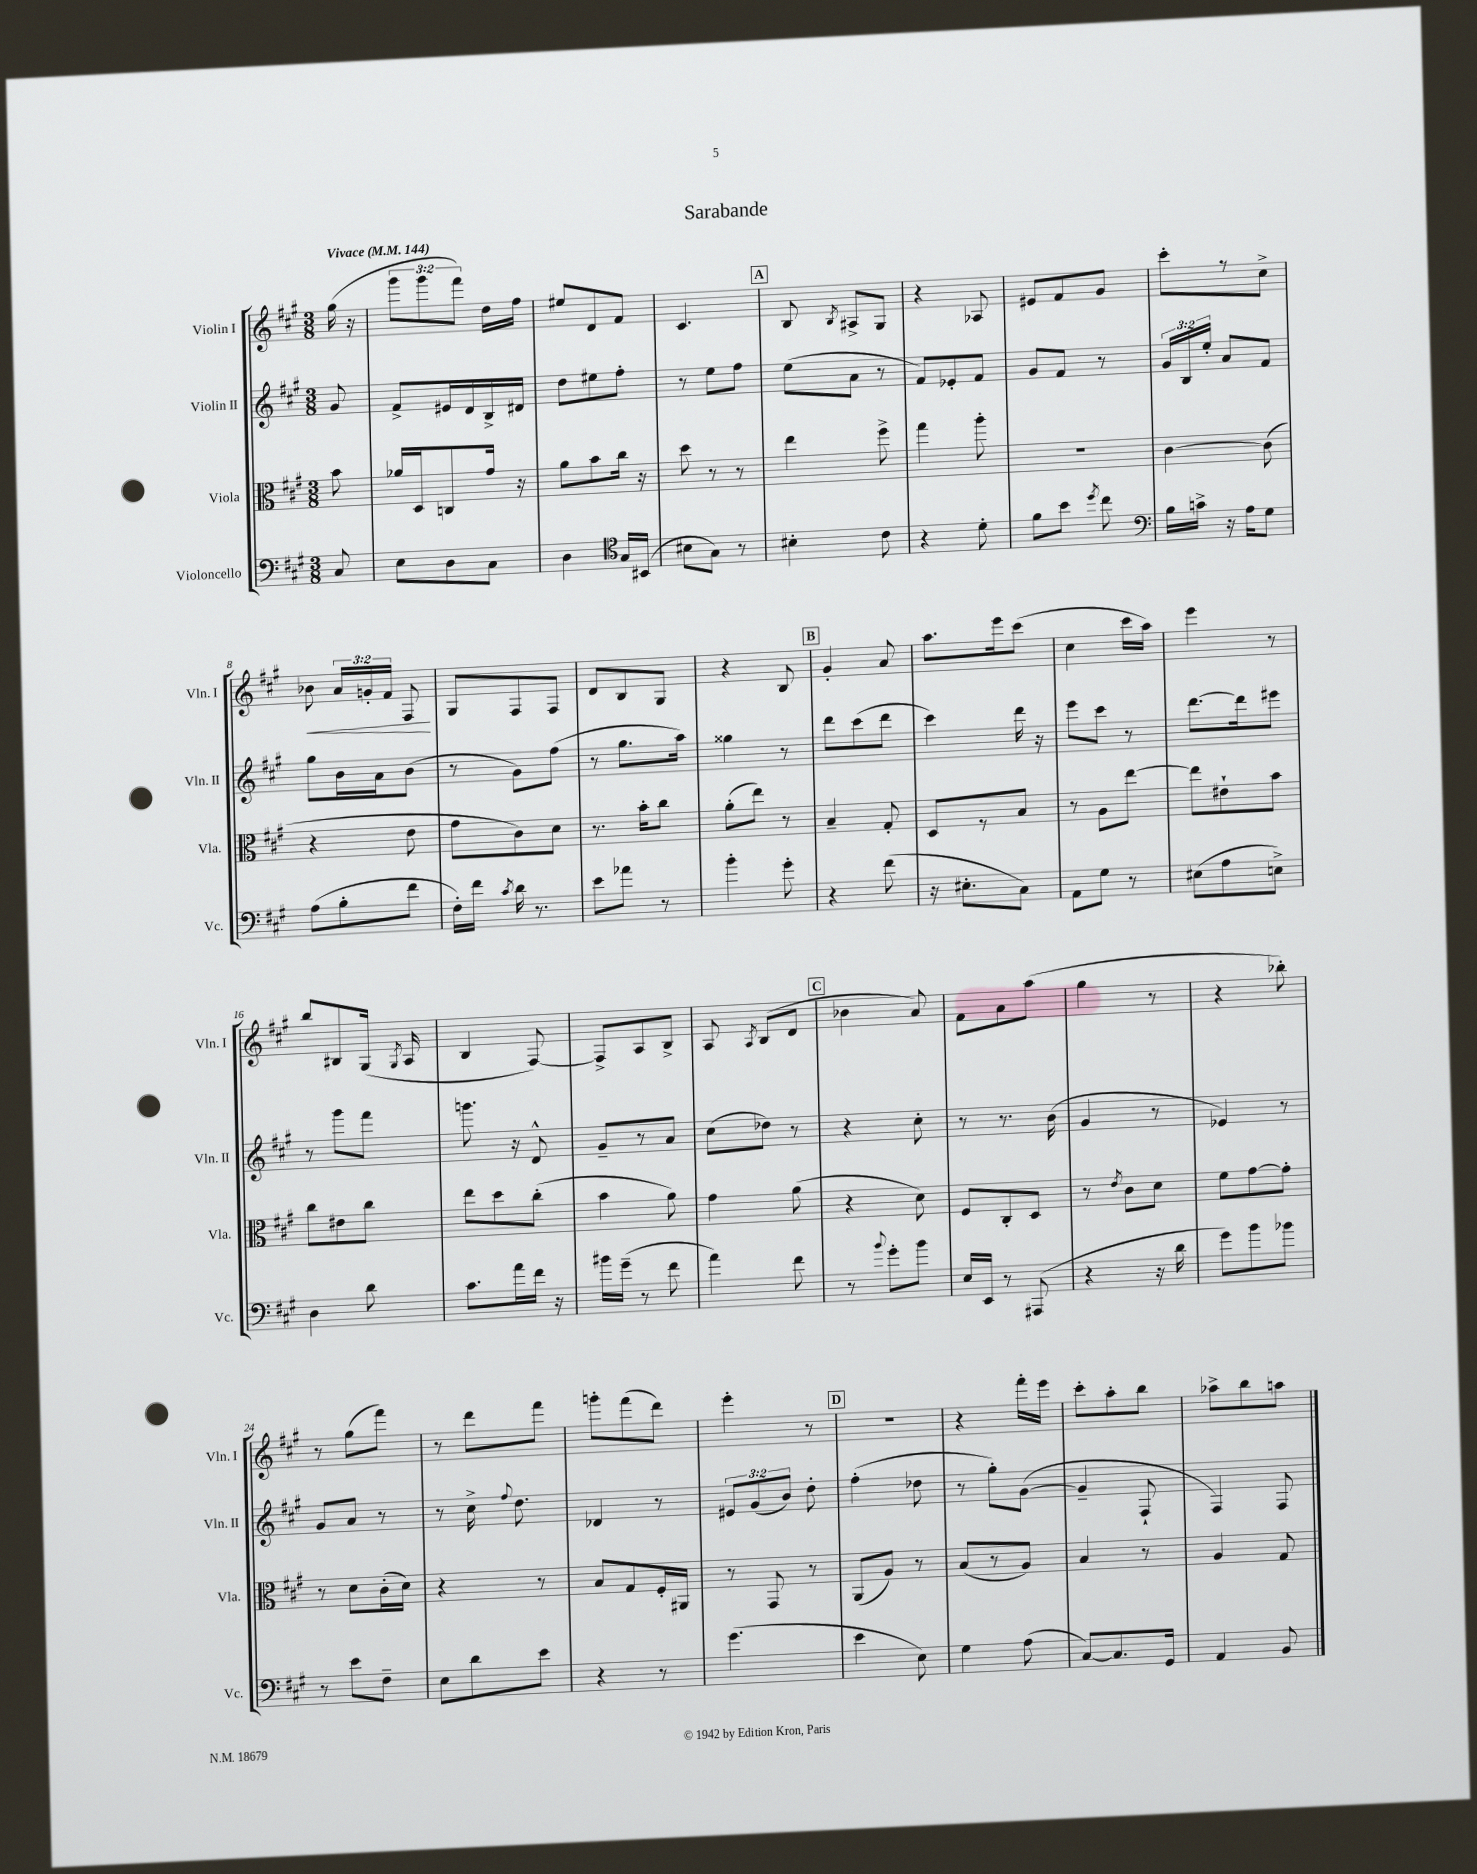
\header { title = "Sarabande" }
<<
\new StaffGroup <<
\new Staff = "s0" \with { instrumentName = "Violin I" shortInstrumentName = "Vln. I" } {
    \clef treble \key a \major \numericTimeSignature \time 3/8 \override Staff.TupletNumber.text = #tuplet-number::calc-fraction-text \partial 8 \tempo "Vivace" 4 = 144
    \autoBeamOff gis''16( r16 |
    \tuplet 3/2 { gis'''8[ gis'''8 fis'''8]) } d''16[ fis''16] |
    eis''8[ d'8 fis'8] |
    cis'4. |
    \mark \markup { \box "A" } b8 \acciaccatura { b8 } ais8[-> gis8] |
    r4 aes8 |
    eis'8[ fis'8 gis'8] |
    cis'''8[-. r8 cis''8]-> |
    bes'8\< \tuplet 3/2 { a'16[ g'16-. fis'16] } fis8\! |
    gis8[ fis8 fis8] |
    d'8[ b8 gis8] |
    r4 b8 |
    \mark \markup { \box "B" } gis'4-. a'8 |
    a''8.[ e'''16 cis'''8]( |
    cis''4 cis'''16[ a''16]) |
    e'''4 r8 |
    b''8[ bis8 gis16]( \acciaccatura { gis8 } a16 |
    b4 fis8~) |
    fis8[-> a8 b8]-> |
    a8 \acciaccatura { a8 } b8[( d'8] |
    \mark \markup { \box "C" } bes'4 a'8) |
    fis'8[ a'8 a''8]( |
    gis''4 r8 |
    r4 bes''8-.) |
    r8 gis''8[( fis'''8]) |
    r8 d'''8[ fis'''8] |
    g'''8[-. fis'''8( d'''8]) |
    e'''4-. r8 |
    \mark \markup { \box "D" } R4. |
    r4 fis'''16[-. e'''16] |
    cis'''8[-. a''8-. b''8] |
    aes''8[-> b''8 a''8] \bar "|." |
}
\new Staff = "s1" \with { instrumentName = "Violin II" shortInstrumentName = "Vln. II" } {
    \clef treble \key a \major \numericTimeSignature \time 3/8 \override Staff.TupletNumber.text = #tuplet-number::calc-fraction-text \partial 8
    \autoBeamOff gis'8 |
    fis'8[-> eis'16 d'16 b16-> dis'16] |
    d''8[ eis''8 fis''8]-. |
    r8 e''8[ fis''8] |
    \mark \markup { \box "A" } e''8[( a'8] r8 |
    fis'8[) ees'8-. fis'8] |
    gis'8[ fis'8] r8 |
    \tuplet 3/2 { gis'16[ b16 e''16]-. } a'8[ fis'8] |
    gis''8[ b'16 a'16 b'8]( |
    r8 gis'8[) fis''8]( |
    r8 gis''8.[ a''16]) |
    gisis''4 r8 |
    \mark \markup { \box "B" } d'''8[ cis'''8( d'''8] |
    cis'''4) d'''16 r16 |
    e'''8[ cis'''8] r8 |
    d'''8.[~ d'''16 eis'''8] |
    r8 gis'''8[ fis'''8] |
    g'''8. r16 d'8-^ |
    gis'8[-- r8 a'8] |
    cis''8[( des''8]) r8 |
    \mark \markup { \box "C" } r4 cis''8-. |
    r8 r8. b'16( |
    gis'4 r8 |
    ees'4) r8 |
    gis'8[ a'8] r8 |
    r8 cis''16-> \appoggiatura { fis''8 } d''8. |
    des'4 r8 |
    \tuplet 3/2 { eis'8[ gis'8( b'8]) } d''8-. |
    \mark \markup { \box "D" } fis''4-.( des''8 |
    r8 gis''8[-.) gis'8]~( |
    gis'4-- fis8-! |
    fis4) fis8 \bar "|." |
}
\new Staff = "s2" \with { instrumentName = "Viola" shortInstrumentName = "Vla." } {
    \clef alto \key a \major \numericTimeSignature \time 3/8 \partial 8
    \autoBeamOff b'8 |
    aes'16[ d16 c8 gis'16] r16 |
    a'8[ b'8 cis''16] r16 |
    d''8 r8 r8 |
    \mark \markup { \box "A" } e''4 fis''8-> |
    gis''4 a''8-. |
    R4. |
    cis'4~ cis'8( |
    r4 e'8 |
    gis'8[ cis'8) d'8] |
    r8. b'16[-. cis''8] |
    a'8[-.( e''8]) r8 |
    \mark \markup { \box "B" } b4-- gis8-. |
    d8[ r8 b8] |
    r8 a8[ e''8]~ |
    e''8[ eis'8-! b'8] |
    cis''8[ eis'8 cis''8] |
    e''8[ d''8 cis''8]-.( |
    b'4 a'8) |
    gis'4 a'8( |
    \mark \markup { \box "C" } r4 d'8) |
    fis8[ cis8-. d8] |
    r8 \acciaccatura { e'8 } cis'8[ d'8] |
    fis'8[ gis'8~ gis'8]-. |
    r8 d'8[ cis'16-.( d'16]) |
    r4 r8 |
    b8[ gis8 fis16-. ais,16] |
    r8 gis,8 r8 |
    \mark \markup { \box "D" } a,8[( a8]) r8 |
    b8[( r8 a8]) |
    b4 r8 |
    a4 gis8 \bar "|." |
}
\new Staff = "s3" \with { instrumentName = "Violoncello" shortInstrumentName = "Vc." } {
    \clef bass \key a \major \numericTimeSignature \time 3/8 \partial 8
    \autoBeamOff cis8 |
    e8[ d8 cis8] |
    d4 \clef tenor gis16[ bis,16]( |
    bis8[ gis8]) r8 |
    \mark \markup { \box "A" } bis4-. cis'8 |
    r4 d'8-. |
    fis'8[ b'8] \acciaccatura { d''8 } cis''8 |
    \clef bass b16[ c'16]-> r16 a16[ gis8] |
    a8[( b8-. fis'8] |
    fis16[-.) fis'16] \acciaccatura { cis'8 } d'16 r8. |
    e'8[ aes'8] r8 |
    b'4-. gis'8-. |
    \mark \markup { \box "B" } r4 fis'8( |
    r16 eis8.[-. cis8]) |
    a,8[ gis8] r8 |
    eis8[( a8 e8]->) |
    d4 d'8 |
    cis'8.[ a'16 fis'16] r16 |
    bis'16[ gis'16]--( r8 fis'8 |
    a'4) fis'8 |
    \mark \markup { \box "C" } r8 \appoggiatura { b'8 } gis'8[-. b'8] |
    e16[ e,16] r8 ais,,8( |
    r4 r16 d'16 |
    gis'8[) b'8 bes'8] |
    r8 e'8[ fis8]-- |
    e8[ d'8 e'8] |
    r4 r8 |
    gis'4.( |
    \mark \markup { \box "D" } e'4 e8) |
    gis4 a8( |
    cis8[~) cis8. gis,16] |
    a,4 b,8 \bar "|." |
}
>>
>>
